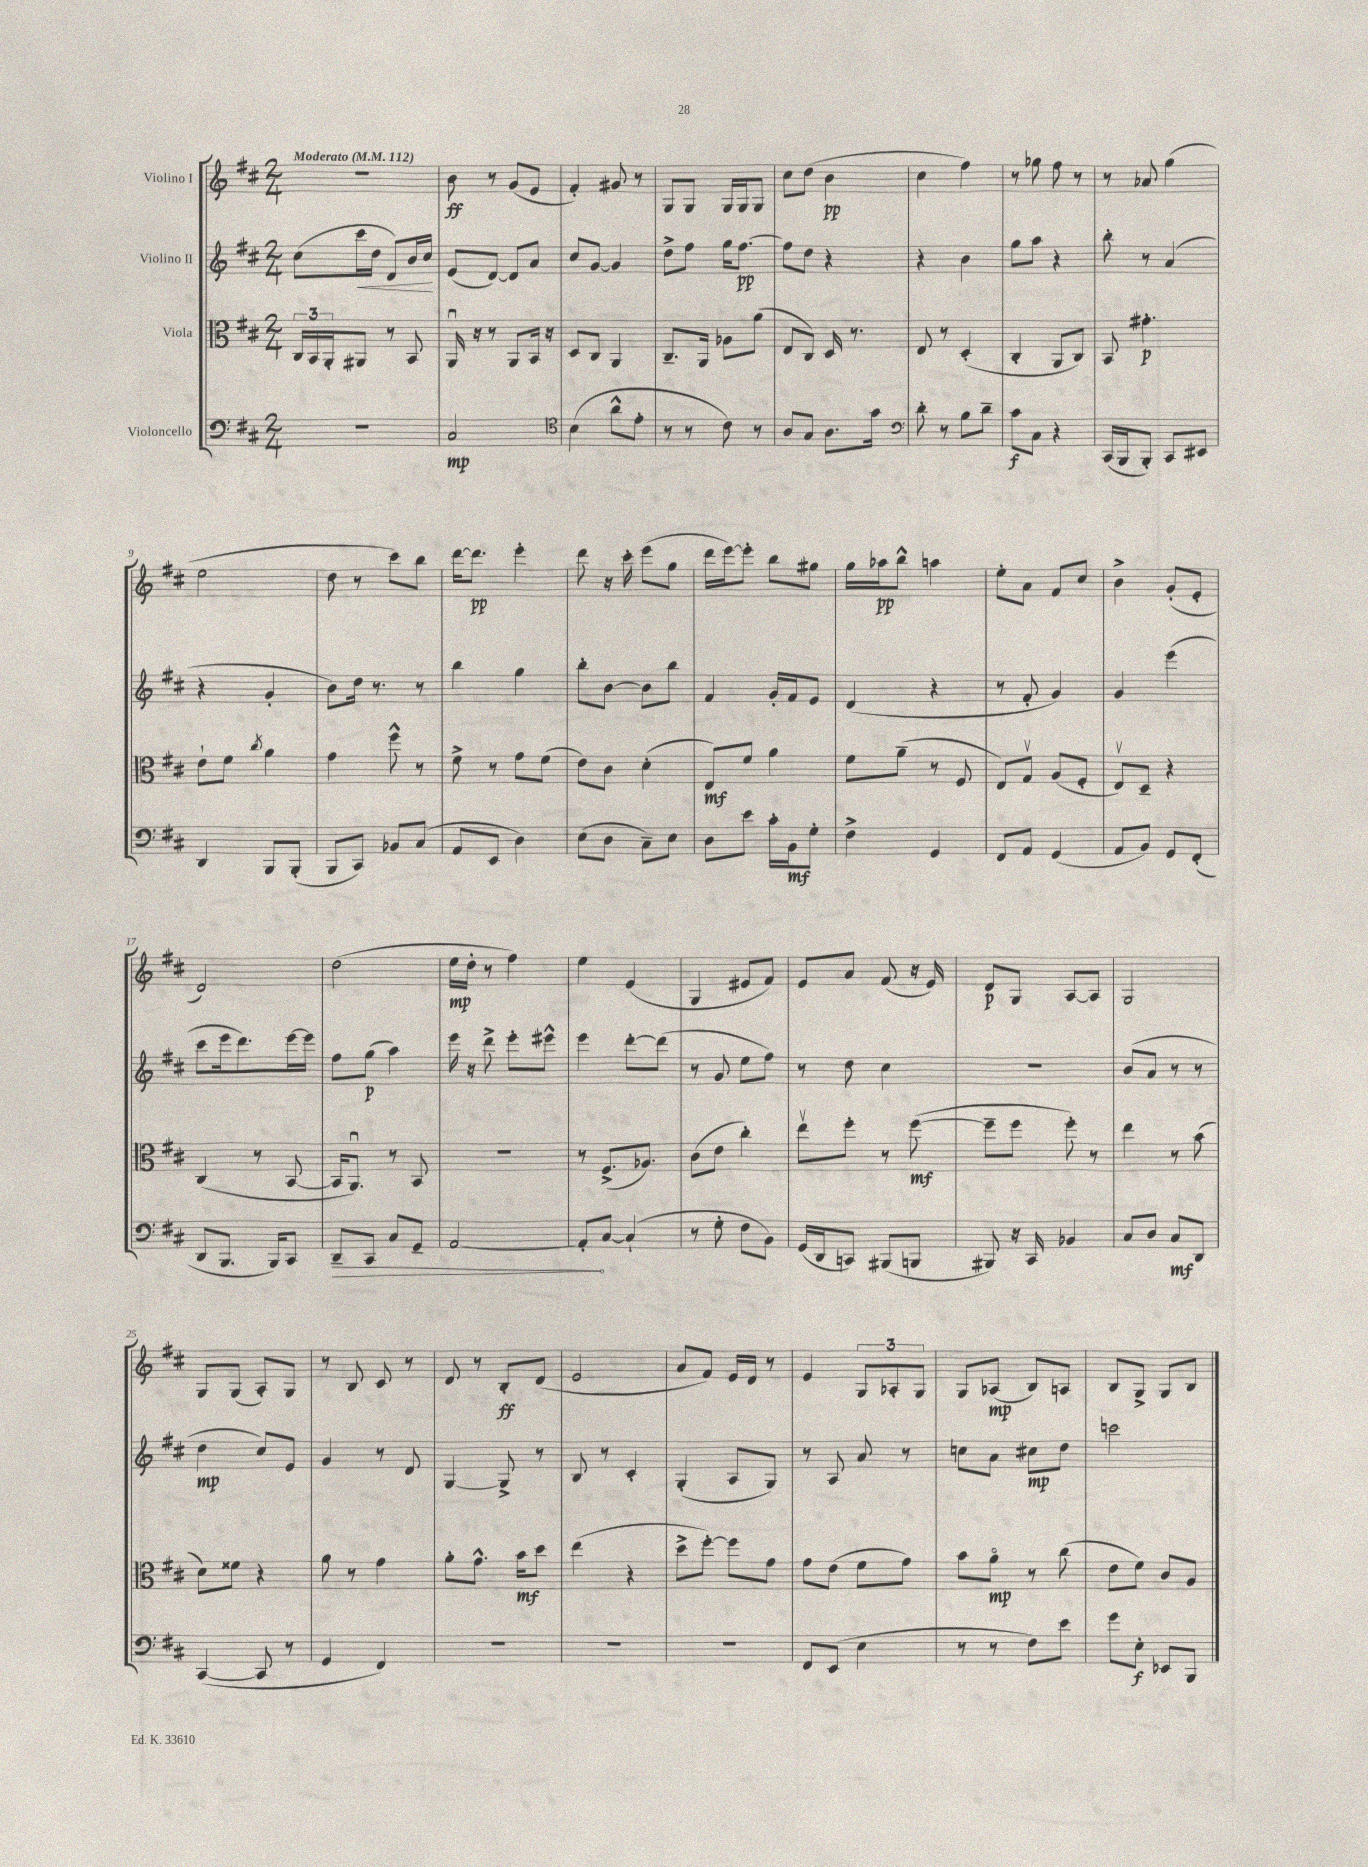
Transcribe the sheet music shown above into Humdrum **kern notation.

**kern	**kern	**kern	**kern
*staff4	*staff3	*staff2	*staff1
*clefF4	*clefC3	*clefG2	*clefG2
*k[f#c#]	*k[f#c#]	*k[f#c#]	*k[f#c#]
*M2/4	*M2/4	*M2/4	*M2/4
*MM112	*MM112	*MM112	*MM112
2r	24C#	(8cc#	2r
.	24BB	.	.
.	24AA'	.	.
.	8AA#	16ccc#	.
.	.	16dd	.
.	8r	8d)	.
.	8BB	16b	.
.	.	16cc#	.
=	=	=	=
2C#	16AAu	(8e	8b
.	16r	.	.
.	8r	[8d)	8r
.	8AA	8d]	(8g
.	16BB	8a	8e
.	16r	.	.
=	=	=	=
*clefC4	*	*	*
(4B	8D	8cc#	4f#')
.	8C#	[8g	.
8a^^	4AA	4g]	8g#
8e'	.	.	8r
=	=	=	=
8r	8.C#~	8dd^	8G
8r	.	8ff#	8G
.	16AA	.	.
8c#)	8A-	16gg	16G
.	.	[8.ff#	16G
8r	(8a	.	8G
=	=	=	=
8A	8E	8ff#]	8cc#
8G	8C#)	8dd	(8dd
8.A	16D	4r	4b
.	8.r	.	.
16g	.	.	.
=	=	=	=
*clefF4	*	*	*
8d'	8E	4r	4cc#
8r	8r	.	.
8B	(4D'	4b	4ff#)
8d~	.	.	.
=	=	=	=
8c#	4C#'	8gg	8r
8C#	.	8aa	8gg-
4r	8AA	4r	8ff#
.	8C#)	.	8r
=	=	=	=
(16CC#	8BB	8bb'	8r
16BBB	.	.	.
8BBB')	4.g#'	8r	8a-
8CC#	.	(4a	(4gg
8EE#	.	.	.
=	=	=	=
4DD	8e`	4r	2ee
.	8f#	.	.
.	8qcc#	.	.
8BBB	4a	4g'	.
(8BBB'	.	.	.
=	=	=	=
8BBB	4g	8b)	8dd
8CC#)	.	16dd	8r
.	.	8.r	.
8BB-	8ff#^^	.	8ccc#)
(8C#	8r	8r	8bb
=	=	=	=
8AA	8f#^	4bb	[16ddd
.	.	.	8.ddd]
8EE	8r	.	.
4D)	8g	4gg	4eee'
.	(8f#	.	.
=	=	=	=
(8E	8e)	8bb'	8ddd
8D	8c#	[8b	16r
.	.	.	16ccc#'
8C#~)	(4d'	8b]	(8eee
8E	.	8bb	8gg
=	=	=	=
8D	8E)	4f#	16ddd
.	.	.	[16eee)
8e	8f#	.	8eee']
16c#'	4a	16g'	8bb
16BB	.	16f#	.
8G'	.	8e	8gg#
=	=	=	=
4F#^	8f#	(4d	16gg
.	.	.	16aa-
.	(8a~	.	8bb^^
4GG	8r	4r	4aa
.	8F#	.	.
=	=	=	=
8FF#	8E)	8r	8ee'
8AA	8Gv	8f#'	8a
(4GG	(8A	4g)	8f#
.	8F#'	.	8cc#
=	=	=	=
8AA	8Ev)	4g	4b^
8BB)	8D~	.	.
8GG	4r	(4eee	(8g'
(8FF#'	.	.	8e'
=	=	=	=
8DD	(4C#	8ccc#	2d)
8.BBB	.	16eee	.
.	.	8.ddd)	.
.	8r	.	.
16BBB)	.	.	.
8CC#	[8BB	[16eee	.
.	.	16eee]	.
=	=	=	=
8DD~	16BB]	8ff#	(2dd
.	8.AAu)	.	.
8CC#	.	(8gg	.
8C#	8r	4aa)	.
8GG~	8BB	.	.
=	=	=	=
[2AA	2r	16eee	16ee
.	.	16r	16dd'
.	.	8ddd^	8r
.	.	8eee'	4ff#)
.	.	8eee#^^	.
=	=	=	=
8AA']	8r	4eee	4ee
[8C#	(8.F#^	.	.
(4C#`]	.	[8ddd'	(4e
.	8.A-)	.	.
.	.	(8ddd]	.
=	=	=	=
8r	(8c#	8r	4G
8G'	8e	8g	.
8F#	4cc#')	8ee	8e#
8BB)	.	8ff#)	8f#)
=	=	=	=
(16GG	8eev	8r	8e
16DD	.	.	.
8CC)	8ff#'	8dd	8a
(8BBB#	8r	4cc#	(8f#
8BBB	([8ff#	.	16r
.	.	.	16e)
=	=	=	=
8BBB#)	8ff#~]	2r	8d
16r	8ff#	.	8G
16CC#	.	.	.
4BB-	8ff#')	.	[8A
.	8r	.	8A]
=	=	=	=
8C#	4ee	(8b	2G
8D	.	8a	.
8C#	8r	8r	.
8DD	(8b	8r	.
=	=	=	=
([4CC#	8d)	4dd	8G
.	8f##	.	(8G
8CC#]	4r	8cc#)	8A')
8r	.	8e	8G
=	=	=	=
4GG	8a	4g	8r
.	8r	.	8B
4FF#)	4g	8r	8c#
.	.	8d	8r
=	=	=	=
2r	8a'	[4G	8d
.	8.g^^	.	8r
.	.	8G^]	8B'
.	16b	.	.
.	8dd	8r	(8d
=	=	=	=
2r	(4ee	8B	2e
.	.	8r	.
.	4r	4c#'	.
=	=	=	=
2r	8dd^	(4G'	8a
.	[8ff#')	.	8f#)
.	8ff#]	8A	16e
.	.	.	16d
.	8g	8G)	8r
=	=	=	=
8FF#	8g	8r	4e
(8EE	(8e	8A	.
4E	8f#	8a	12G
.	.	.	12A-'
.	8g)	8r	.
.	.	.	12G
=	=	=	=
8r	8b	8cc	8G
8r	8ao	8a	(8A-
8F#)	8r	8cc#	8B)
8e	(8cc#	8dd	8A
=	=	=	=
8g	8e	2ccc	8B
8E'	8f#)	.	8G^
8EE-	8c#	.	8G
8BBB	8A	.	8B
==	==	==	==
*-	*-	*-	*-
